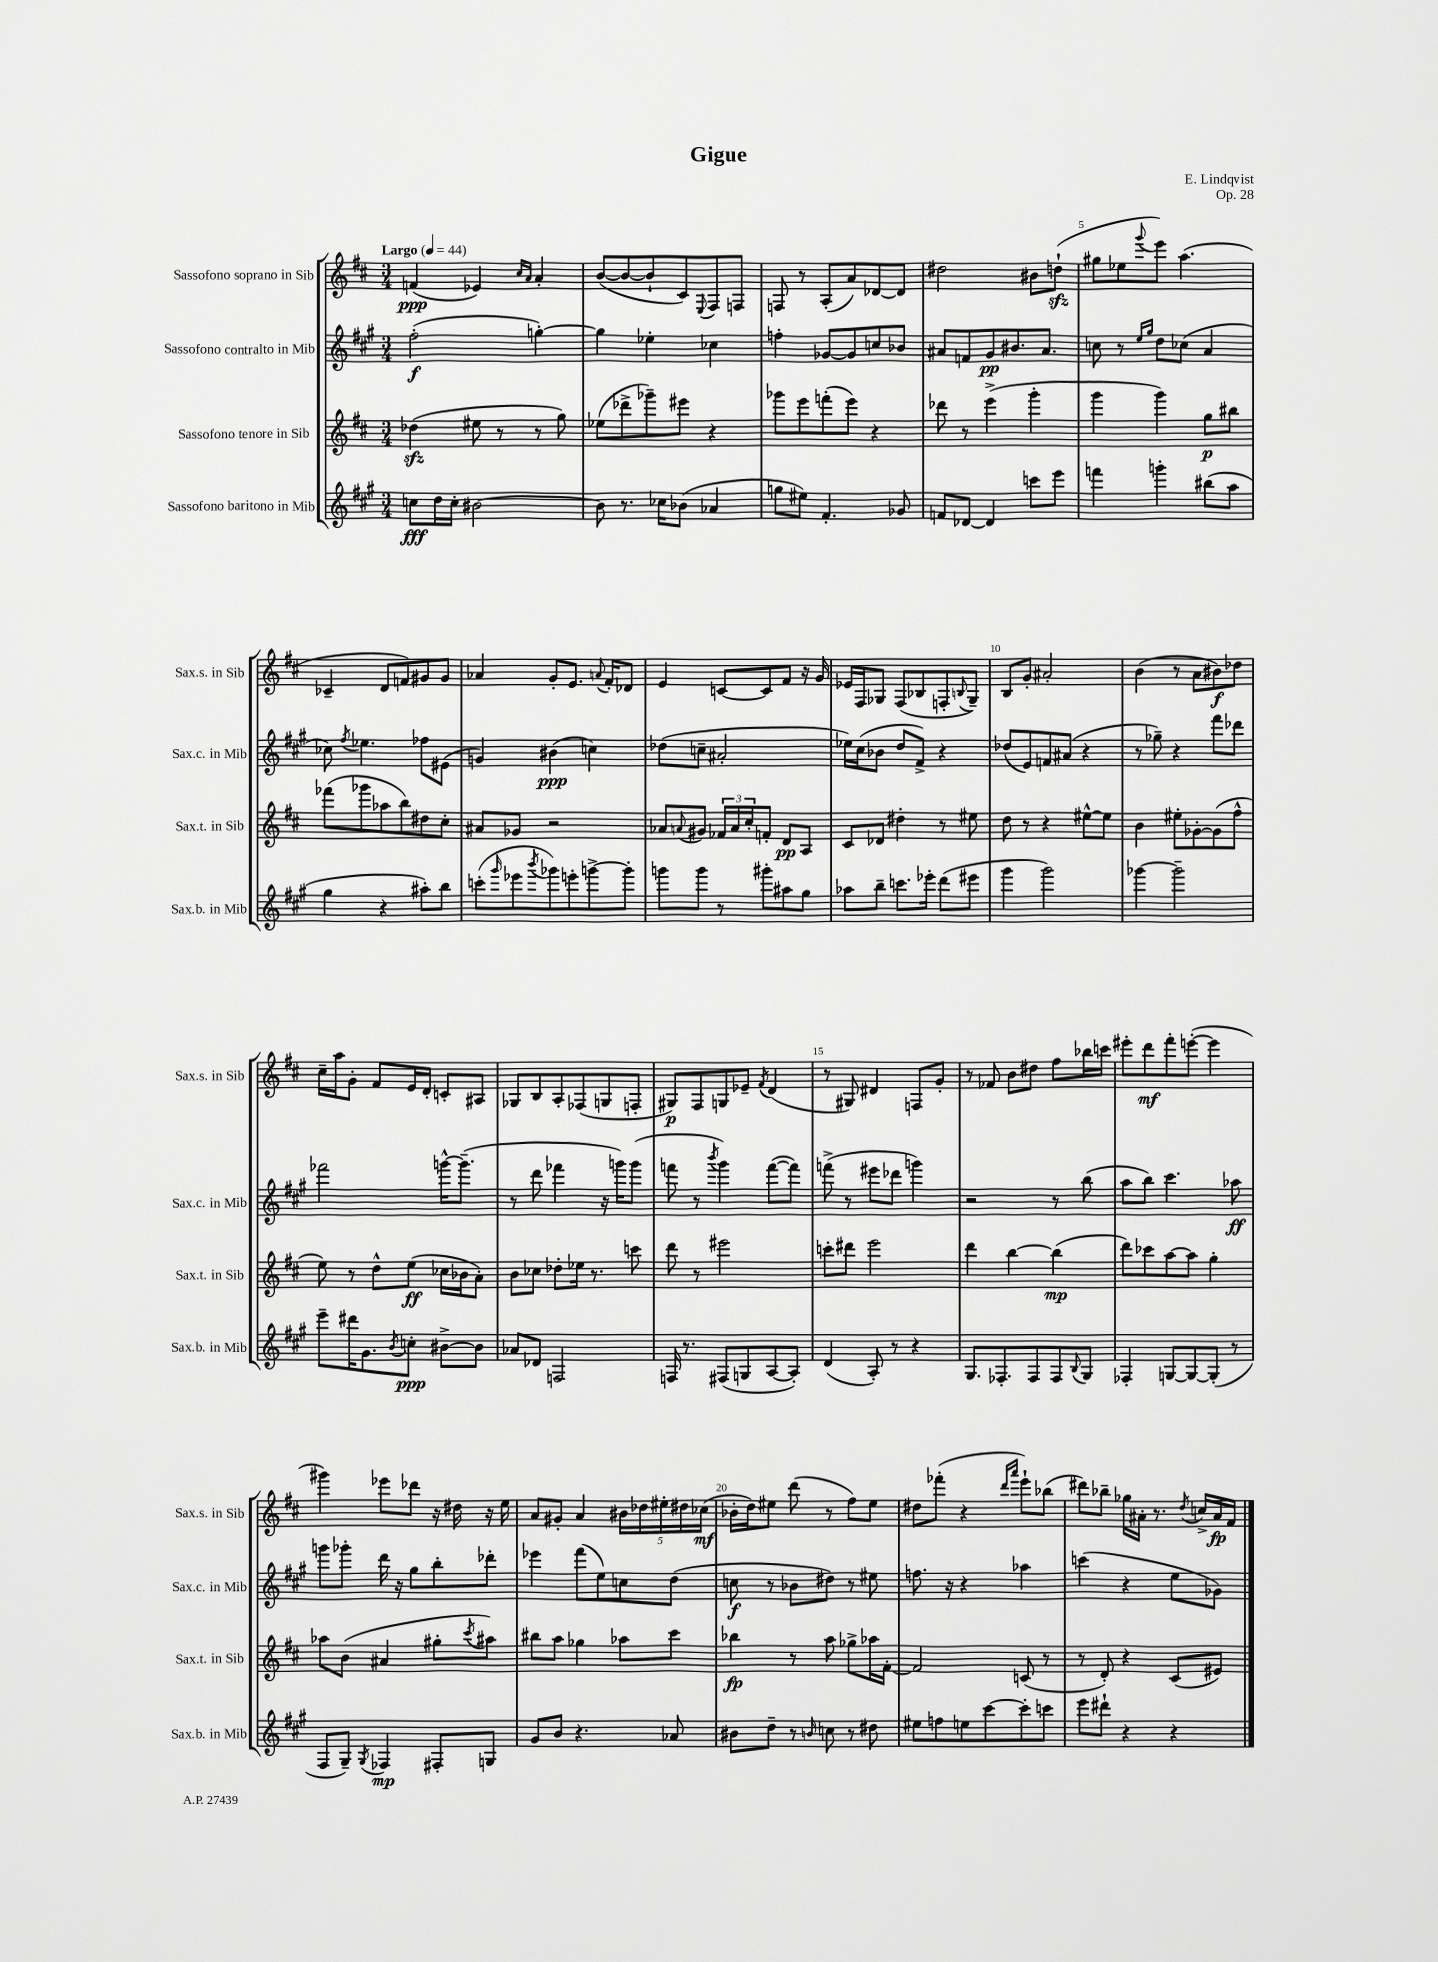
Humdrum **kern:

**kern	**dynam	**kern	**dynam	**kern	**dynam	**kern	**dynam
*part4	*part4	*part3	*part3	*part2	*part2	*part1	*part1
*staff4	*staff4	*staff3	*staff3	*staff2	*staff2	*staff1	*staff1
*I"Sassofono baritono in Mib	*	*I"Sassofono tenore in Sib	*	*I"Sassofono contralto in Mib	*	*I"Sassofono soprano in Sib	*
*I'Sax.b. in Mib	*	*I'Sax.t. in Sib	*	*I'Sax.c. in Mib	*	*I'Sax.s. in Sib	*
*clefG2	*	*clefG2	*	*clefG2	*	*clefG2	*
*k[f#c#g#]	*	*k[f#c#]	*	*k[f#c#g#]	*	*k[f#c#]	*
*M3/4	*	*M3/4	*	*M3/4	*	*M3/4	*
*MM44	*	*MM44	*	*MM44	*	*MM44	*
=1	=1	=1	=1	=1	=1	=1	=1
!	!	!	!	!	!	!LO:TX:a:B:t=Largo	!
8ccn\L	fff	(4dd-Xzz\	.	(2ff#'\	f	(4fn/	ppp
16dd\L	.	.	.	.	.	.	.
16cc'\JJ	.	.	.	.	.	.	.
[2b#X\	.	8ee#X\	.	.	.	4e-X/)	.
.	.	8r	.	.	.	.	.
.	.	.	.	.	.	16qqcc#/LL	.
.	.	.	.	.	.	16qqa/JJ	.
.	.	8r	.	[4ggn'\)	.	4a'/	.
.	.	8gg\)	.	.	.	.	.
=2	=2	=2	=2	=2	=2	=2	=2
8b#\]	.	(8ee-X\L	.	4gg\]	.	([8b/L	.
8.r	.	8ddd-X^\	.	.	.	8b/_	.
.	.	8ggg-X~\)	.	4ee-X'\	.	8b`/]	.
16cc-X\KL	.	.	.	.	.	.	.
(8b-X\J	.	8eee#X\J	.	.	.	8c#/)	.
.	.	.	.	.	.	8qqE/	.
4a-X/	.	4r	.	4cc-X\	.	8F#/	.
.	.	.	.	.	.	8Fn/J	.
=3	=3	=3	=3	=3	=3	=3	=3
8ggn\L	.	8ggg-X\L	.	4ffn'\	.	8Fn/	.
8ee#X\J)	.	8eee\	.	.	.	8r	.
4.f#'/	.	(8fffn'\	.	[8g-X/L	.	(8A'/L	.
.	.	8eee\J)	.	8g-/]	.	8a/)	.
.	.	4r	.	8ccn/	.	[8d-X/	.
8g-X/	.	.	.	8b-X/J	.	8d-/J]	.
=4	=4	=4	=4	=4	=4	=4	=4
8fn/L	.	8ddd-X\	.	8a#X/L	.	2dd#X\	.
[8d-X/J	.	8r	.	8fn/	.	.	.
4d-/]	.	(4eee^\	.	8g#/	pp	.	.
.	.	.	.	8.b#X/	.	.	.
8cccn\L	.	4ggg'\	.	.	.	8b#X\L	.
.	.	.	.	8.a#/J	.	.	.
8eee\J	.	.	.	.	.	(8ddnzz`\J	.
=5	=5	=5	=5	=5	=5	=5	=5
4fffn\	.	4ggg\	.	8ccn\	.	8gg#X\L	.
.	.	.	.	8r	.	8ee-X\	.
.	.	.	.	16qqee/LL	.	.	.
.	.	.	.	16qqgg#/JJ	.	8qqggg/	.
4gggn'\	.	4ggg\)	.	8dd\L	.	8eee\J)	.
.	.	.	.	(8cc-X\J	.	(4.aa\	.
(8bb#X\L	.	8gg\L	p	4a/	.	.	.
8aa\J	.	8bb#X\J	.	.	.	.	.
!!LO:LB:g=z
=6	=6	=6	=6	=6	=6	=6	=6
4gg#\	.	(8fff-X\L	.	8cc-X\)	.	4c-X~/	.
.	.	.	.	8qff#/	.	.	.
.	.	8ggg-X\	.	4.ee-X\	.	.	.
4r	.	8aa-X\	.	.	.	8d/L	.
.	.	8bb\)	.	.	.	8fn/)	.
8aa#X'\L)	.	8dd#X\	.	8ff-X\L	.	8g#X/	.
8bb\J	.	8cc#'\J	.	(8e#X\J	.	8g#/J	.
=7	=7	=7	=7	=7	=7	=7	=7
(8cccn'\L	.	8a#X/L	.	4gn/)	.	4a-X/	.
16qqggg#/	.	.	.	.	.	.	.
8eee-X\	.	8g-X/J	.	.	.	.	.
8qbbb/	.	.	.	.	.	.	.
8ggg-X\)	.	2r	.	(4b#X\	ppp	8g'/L	.
8eeen'\	.	.	.	.	.	8.e/J	.
[8gggn^\	.	.	.	4ccn\)	.	.	.
.	.	.	.	.	.	8qqan/	.
.	.	.	.	.	.	16f#'/KL	.
8ggg'\J]	.	.	.	.	.	8d-X/J	.
=8	=8	=8	=8	=8	=8	=8	=8
8gggn\L	.	8a-X/L	.	(8dd-X\L	.	4e/	.
.	.	8qqan/	.	.	.	.	.
8ggg\J	.	8g#X/J	.	8ccn~\J	.	.	.
8r	.	24f-X/LL	.	2a#X'/	.	[8cn/L	.
.	.	24a/	.	.	.	.	.
.	.	24cc#'/J	.	.	.	.	.
8ggg#X'\L	.	8fn'/J	.	.	.	8c/]	.
8aa#X\	.	8d/L	pp	.	.	8f#/J	.
8gg#\J	.	8A/J	.	.	.	16r	.
.	.	.	.	.	.	16g/	.
=9	=9	=9	=9	=9	=9	=9	=9
8aa-X\L	.	8c#/L	.	16ee-X\LL)	.	16e-X/LL	.
.	.	.	.	(16cc#\J	.	16F#/J	.
8bb~\J	.	8d-X/J	.	8b-X\J	.	8G-X/J	.
8.cccn\L	.	4dd#X'\	.	8dd/L	.	(8F#/L	.
.	.	.	.	8f#^/J)	.	8B-X/	.
16eee-X'\Jk	.	.	.	.	.	.	.
(8ddd\L	.	8r	.	4r	.	8Fn'/	.
.	.	.	.	.	.	8qqBn/	.
8eee#X\J	.	8ee#X\	.	.	.	8G-~/J)	.
=10	=10	=10	=10	=10	=10	=10	=10
4ggg#\	.	8dd\	.	(8dd-X/L	.	8B/L	.
.	.	8r	.	8e/)	.	8g'/J	.
2ggg#\)	.	4r	.	8fn/	.	2a#X'/	.
.	.	.	.	(8a#X/J	.	.	.
.	.	[8ee#X^^\L	.	4r	.	.	.
.	.	8ee#\J]	.	.	.	.	.
=11	=11	=11	=11	=11	=11	=11	=11
[4ggg-X\	.	4b\	.	8r	.	(4b\	.
.	.	.	.	8gg-X~\)	.	.	.
2ggg-~\]	.	8ee#X'\L	.	4r	.	8r	.
.	.	[8g-X'\	.	.	.	8a\L	.
.	.	(8g-\]	.	8fff#\L	.	8b#X\)	f
.	.	8ff#^^\J	.	8ddd-X\J	.	8dd-X\J	.
!!LO:LB:g=z
=12	=12	=12	=12	=12	=12	=12	=12
8eee~\L	.	8ee\)	.	2fff-X\	.	16cc#~\LL	.
.	.	.	.	.	.	16aa\J	.
16ddd#X\K	.	8r	.	.	.	8g'\J	.
8.g#\	.	.	.	.	.	.	.
.	.	8dd^^\L	.	.	.	8f#/L	.
8qb/	.	.	.	.	.	.	.
8ccn'\J	ppp	(8ee\J	ff	.	.	16e/L	.
.	.	.	.	.	.	16d'/JJ	.
[8b#X^\L	.	16cc-X\LL	.	[16gggn^^\KL	.	8cn'/L	.
.	.	16b-X\J	.	(8.ggg~\J]	.	.	.
8b#\J]	.	8a'\J)	.	.	.	8A#X/J	.
=13	=13	=13	=13	=13	=13	=13	=13
8a-X/L	.	8b\L	.	8r	.	8G-X/L	.
8d-X/J	.	8cc-X\J	.	8ddd\	.	8B/	.
2Fn/	.	8dd-X'\L	.	4fff-X\	.	8A'/	.
.	.	16ee-X\Jk	.	.	.	(8F-X/	.
.	.	8.r	.	.	.	.	.
.	.	.	.	16r	.	8Gn/	.
.	.	.	.	16gggn\KL)	.	.	.
.	.	8cccn\	.	(8ggg\J	.	8Fn'/J	.
=14	=14	=14	=14	=14	=14	=14	=14
16Fn/	.	8ddd\	.	8fffn\	.	8G#X/L)	p
8.r	.	.	.	.	.	.	.
.	.	8r	.	8r	.	8F#/	.
.	.	.	.	8qbbb/	.	.	.
(8F#X/L	.	2eee#X\	.	4ggg#\)	.	8Gn/	.
8Gn/	.	.	.	.	.	8e-X~/J	.
.	.	.	.	.	.	8qf#/	.
[8A/	.	.	.	([8fff\L	.	(4d/	.
8A'/J])	.	.	.	8fff\J])	.	.	.
=15	=15	=15	=15	=15	=15	=15	=15
(4d/	.	8cccn'\L	.	(8fffn^\	.	8r	.
.	.	8ddd#X\J	.	8r	.	8G#X/)	.
8A'/)	.	2eee\	.	8eee#X\L	.	4d#X/	.
8r	.	.	.	8ddd-X\J	.	.	.
4r	.	.	.	4gggn\)	.	8Fn/L	.
.	.	.	.	.	.	8g'/J	.
=16	=16	=16	=16	=16	=16	=16	=16
8.G#/L	.	4ddd\	.	2r	.	8r	.
.	.	.	.	.	.	8f-X/	.
8.F-X'/	.	.	.	.	.	.	.
.	.	[4bb\	.	.	.	8b\L	.
8F-/	.	.	.	.	.	8dd#X\J	.
8F-/	.	(4bb\]	mp	8r	.	8ff#\L	.
8qqB/	.	.	.	.	.	.	.
8G#/J	.	.	.	(8bb\	.	16bb-X\L	.
.	.	.	.	.	.	16cccn\JJ	.
=17	=17	=17	=17	=17	=17	=17	=17
4F-X'/	.	8ddd\L)	.	8aa\L	.	8eee#X'\L	.
.	.	8ccc-X\	.	8bb\J)	.	8ddd\	mf
[8Gn/L	.	[8aa\	.	4.ccc#\	.	8fff#'\	.
8G/_	.	8aa\J]	.	.	.	([8eeen'\J	.
(8G'/J]	.	4gg'\	.	.	.	4eee\]	.
8r	.	.	.	8aa-X\	ff	.	.
!!LO:LB:g=z
=18	=18	=18	=18	=18	=18	=18	=18
8F#/L	.	8aa-X\L	.	8gggn\L	.	4ggg#X\)	.
8G#~/J)	.	(8b\J	.	8ggg-X'\J	.	.	.
8qG#/	.	.	.	.	.	.	.
4F-X/	mp	4a#X/	.	16ddd\	.	8eee-X\L	.
.	.	.	.	16r	.	.	.
.	.	.	.	8gg#\L	.	8ddd-X\J	.
8F#X'/L	.	8gg#X'\L	.	8bb'\	.	16r	.
.	.	.	.	.	.	16dd#X\	.
.	.	8qccc#/	.	.	.	.	.
8Gn/J	.	8aa#X\J)	.	8ddd-X'\J	.	16r	.
.	.	.	.	.	.	16ee\	.
=19	=19	=19	=19	=19	=19	=19	=19
8g#/L	.	8bb#X\L	.	4eee-X\	.	8a/L	.
8b/J	.	8aa\J	.	.	.	8g#X'/J	.
4.r	.	4gg-X\	.	(8fff#\L	.	4a/	.
.	.	.	.	8ee\)	.	.	.
.	.	8aa-X\L	.	8ccn\	.	20b#X\LL	.
.	.	.	.	.	.	20dd-X\	.
.	.	.	.	.	.	20ee#X'\	.
8a-X/	.	8ccc#\J	.	(8dd\J	.	.	.
.	.	.	.	.	.	20dd#X\	.
.	.	.	.	.	.	(20cc-X\JJ	mf
=20	=20	=20	=20	=20	=20	=20	=20
8b#X\L	.	4bb-X\	fp	8ccn\	f	16b-X'\LL	.
.	.	.	.	.	.	16dd\J)	.
8dd~\J	.	.	.	8r	.	8ee#X\J	.
8r	.	8r	.	8b-X\L	.	(8ddd\	.
16qqbn/	.	.	.	.	.	.	.
8ccn\	.	8aa\	.	8dd#X\J)	.	8r	.
8r	.	8gg-X^\L	.	8r	.	8ff#\L)	.
8dd#X\	.	16aa-X\L	.	8ee#X\	.	8ee#\J	.
.	.	[16f#'\JJ	.	.	.	.	.
=21	=21	=21	=21	=21	=21	=21	=21
8ee#X\L	.	2f#/]	.	8.ffn\	.	8dd#X\L	.
8ffn\	.	.	.	.	.	(8fff-X'\J	.
.	.	.	.	16r	.	.	.
8een\	.	.	.	4r	.	4r	.
[8ccc#\	.	.	.	.	.	.	.
.	.	.	.	.	.	16qqddd/LL	.
.	.	.	.	.	.	16qqaaa/JJ	.
8ccc#'\]	.	(8cn/	.	4aa-X\	.	8eee`\L)	.
8cccn\J	.	8r	.	.	.	(8bb-X\J	.
=22	=22	=22	=22	=22	=22	=22	=22
8eee\L	.	8r	.	(4cccn\	.	8ddd#X\L)	.
8ddd#X`\J	.	8d'/)	.	.	.	8bb-X~\J	.
4r	.	4r	.	4r	.	16gg-X\LL	.
.	.	.	.	.	.	16a#X'\JJ	.
.	.	.	.	.	.	8.r	.
4r	.	(8c#/L	.	8ee\L	.	.	.
.	.	.	.	.	.	8qdd/	.
.	.	.	.	.	.	16ccn^/LL	.
.	.	8e#X/J)	.	8g-X\J)	.	16a#/	fp
.	.	.	.	.	.	16f#/JJ	.
==	==	==	==	==	==	==	==
*-	*-	*-	*-	*-	*-	*-	*-
